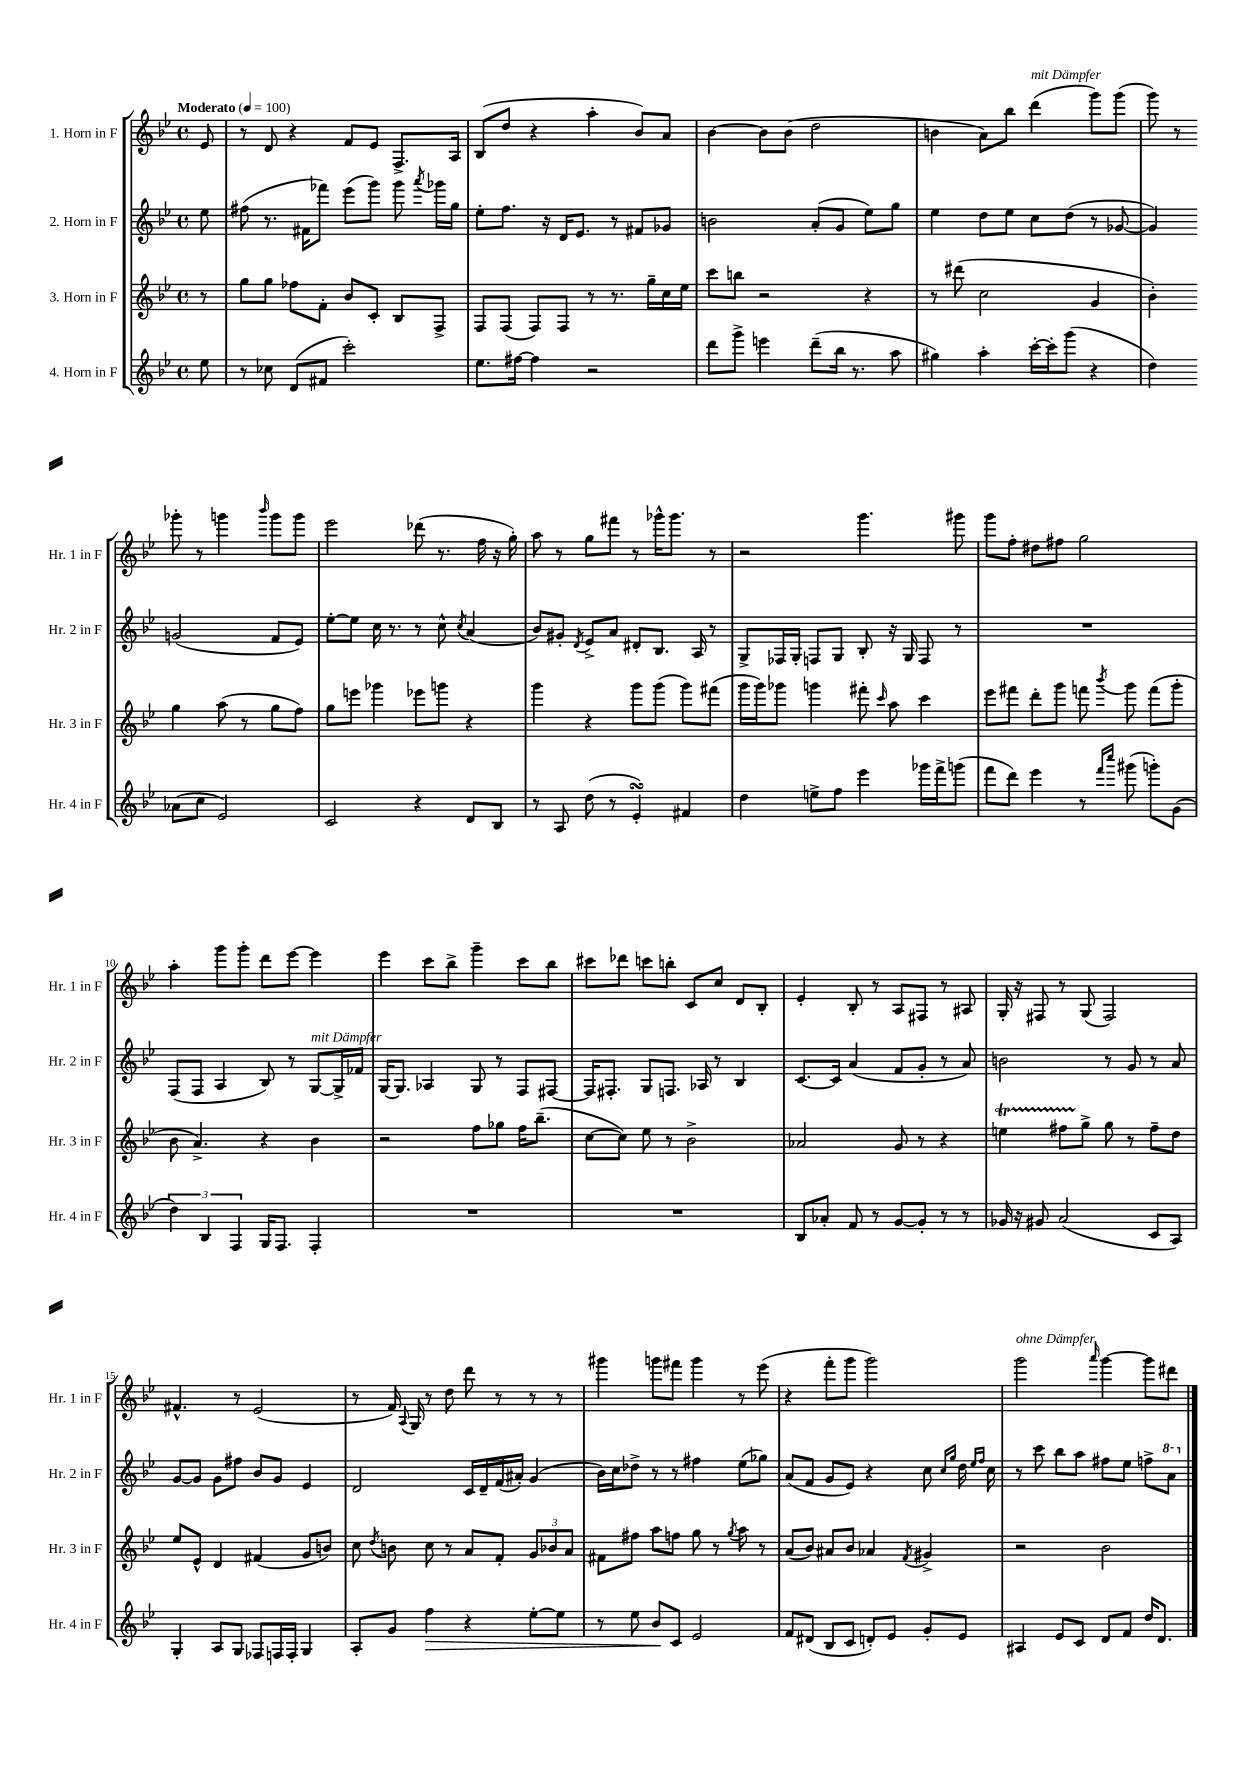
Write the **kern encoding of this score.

**kern	**kern	**kern	**kern
*staff4	*staff3	*staff2	*staff1
*clefG2	*clefG2	*clefG2	*clefG2
*k[b-e-]	*k[b-e-]	*k[b-e-]	*k[b-e-]
*M4/4	*M4/4	*M4/4	*M4/4
*met(c)	*met(c)	*met(c)	*met(c)
*MM100	*MM100	*MM100	*MM100
8ee-	8r	8ee-	8e-
=	=	=	=
8r	8gg	(8ff#	8r
8cc-	8gg	8.r	8d
(8d	8ff-	.	4r
.	.	16f#	.
8f#	8f'	8fff-)	.
2ccc')	8b-	(8eee-	8f
.	8c'	8ggg)	8e-
.	8B-	8ggg	8.F^
.	.	8qaaa	.
.	8F^	16ggg-	.
.	.	16gg	16A
=	=	=	=
8.ee-	8F	8ee-'	(8B-
.	(8F	8.ff	8dd
[16ff#	.	.	.
4ff#]	8F)	.	4r
.	.	16r	.
.	8F	16d	.
.	.	8.e-	.
2r	8r	.	4aa'
.	8.r	8r	.
.	.	8f#	8b-)
.	16gg~	.	.
.	16cc	8g-	8a
.	16ee-	.	.
=	=	=	=
8ddd	8ccc	2b	[4b-
8ggg^	8bb	.	.
4eee	2r	.	8b-]
.	.	.	(8b-
(8ddd~	.	(8a'	2dd
16bb-	.	8g	.
8.r	.	.	.
.	4r	8ee-)	.
8aa	.	8gg	.
=	=	=	=
4gg#)	8r	4ee-	4b
.	(8ddd#	.	.
4aa'	2cc	8dd	8a)
.	.	8ee-	8bb-
[16ccc'	.	8cc	(4ddd
16ccc']	.	.	.
(8ggg	.	(8dd	.
4r	4g	8r	8ggg)
.	.	[8g-	(8ggg
=	=	=	=
4dd)	4b-')	4g-])	8ggg)
.	.	.	8r
(8a-	4gg	(2g	8ggg-'
8cc	.	.	8r
2e-)	(8aa	.	4ggg
.	8r	.	.
.	.	.	16qqbbb-
.	8gg	8f	8ggg
.	8ff)	8e-)	8ggg
=	=	=	=
2c	8gg	[8ee-'	2eee-
.	8eee	8ee-]	.
.	4ggg-	16cc	.
.	.	8.r	.
4r	8eee-	8r	(8ddd-
.	8ggg	8cc^^	8.r
.	.	8qcc	.
8d	4r	(4a	.
.	.	.	16ff
8B-	.	.	16r
.	.	.	16gg')
=	=	=	=
8r	4ggg	8b-)	8aa
8A	.	8g#'	8r
.	.	8qd	.
(8dd	4r	8e-^	8gg
8r	.	8a	8fff#
4e-')	8ggg	8d#'	8r
.	(8ggg	8.B-	16ggg-^^
.	.	.	8.ggg-
4f#	8ggg)	.	.
.	.	16A	.
.	(8fff#	8r	8r
=	=	=	=
4dd	16ggg	8G^	2r
.	16ggg)	.	.
.	8ggg-	16F-	.
.	.	16G'	.
8ee^	4ggg	8F	.
8ff	.	8G	.
4eee-	8fff#'	8B-'	4.ggg
.	16qqccc	.	.
.	8aa	16r	.
.	.	16G	.
16ggg-	4ccc	8F	.
16fff^	.	.	.
(8ggg	.	8r	8ggg#
=	=	=	=
8fff	8eee-	1r	8ggg
8ddd)	8fff#	.	8ff'
4eee-	8ddd'	.	8dd#
.	8ggg	.	8ff#
8r	8fff	.	2gg
16qqfff	.	.	.
16qqcccc	8qbbb-	.	.
(8ggg#	8ggg	.	.
8ggg')	(8fff	.	.
(8g	8ggg'	.	.
=	=	=	=
6dd)	8b-	(8F	4aa'
.	4.a^)	8F	.
6B-	.	.	.
.	.	4A	8ggg
6F	.	.	.
.	.	.	8ggg'
16G	4r	8B-)	8ddd
8.F	.	.	.
.	.	8r	[8eee-
4F'	4b-	[8G	4eee-]
.	.	16G^]	.
.	.	16f-	.
=	=	=	=
1r	2r	[16G	4eee-
.	.	8.G]	.
.	.	4A-	8ccc
.	.	.	8bb-^
.	8ff	8G	4ggg~
.	8gg-	8r	.
.	16ff	8F	8ccc
.	(8.bb-~	.	.
.	.	[8F#	8bb-
=	=	=	=
1r	[8cc	16F#]	8ccc#
.	.	8.F#'	.
.	8cc])	.	8ddd-
.	8ee-	8G	8ccc
.	8r	8.F	8bb'
.	2b-^	.	8c
.	.	16A-	.
.	.	8r	8cc
.	.	4B-	8d
.	.	.	8B-'
=	=	=	=
8B-	2a-	[8.c	4e-'
8a-'	.	.	.
.	.	16c]	.
8f	.	(4a	8B-'
8r	.	.	8r
[8g	8g	8f	8A
8g']	8r	8g'	8F#
8r	4r	8r	8r
8r	.	8a)	8A#
=	=	=	=
16g-	4ee	2b	16G'
16r	.	.	16r
8g#	.	.	8F#
(2a	8ff#	.	8r
.	8gg^	.	(8G
.	8gg	8r	2F#)
.	8r	8g	.
8c	8ff#~	8r	.
8A)	8dd	8a	.
=	=	=	=
4G'	8ee-	[8g	4.f#^^
.	8e-^^	8g]	.
8A	4d	8g	.
8G	.	8ff#	8r
8F-	(4f#	8b-	(2e-
16F	.	8g	.
16F'	.	.	.
4G	8g	4e-	.
.	8b)	.	.
=	=	=	=
8A'	8cc	2d	8r
.	8qdd	.	.
8g	8b	.	16f)
.	.	.	8qqA
.	.	.	16G
4ff	8cc	.	8r
.	8r	.	8dd
4r	8a	16c	8ddd
.	.	16d~	.
.	8f'	(16f	8r
.	.	16a#')	.
[8ee-'	12g	(4g	8r
.	12b-	.	.
8ee-]	.	.	8r
.	12a	.	.
=	=	=	=
8r	8f#	16b-)	4ggg#
.	.	16cc	.
8ee-	8ff#	8dd-^	.
8b-	8aa	8r	8ggg
8c	8ff	8r	8fff#
2e-	8gg	4ff#	4ggg
.	8r	.	.
.	8qgg	.	.
.	8aa	(8ee-	8r
.	8r	8gg-)	(8eee-
=	=	=	=
8f	(8a	(8a	4r
(8d#	8b-)	8f	.
8B-	8a#	8g	8fff'
8c	8b-	8e-)	8ggg
8d')	4a-	4r	2ggg)
8e-	.	.	.
.	8qf	.	.
8g'	4g#^	8cc	.
.	.	16qqcc	.
.	.	16qqgg	.
8e-	.	16dd	.
.	.	16qqee-	.
.	.	16qqff	.
.	.	16cc	.
=	=	=	=
4A#	2r	8r	2ggg
.	.	8ccc	.
8e-	.	8bb-	.
8c	.	8aa	.
.	.	.	16qqaaa
8d	2b-	8ff#	[4ggg
8f	.	8ee-	.
16dd	.	8ff^	8ggg]
8.d	.	.	.
.	.	8aa	8ddd#
==	==	==	==
*-	*-	*-	*-
